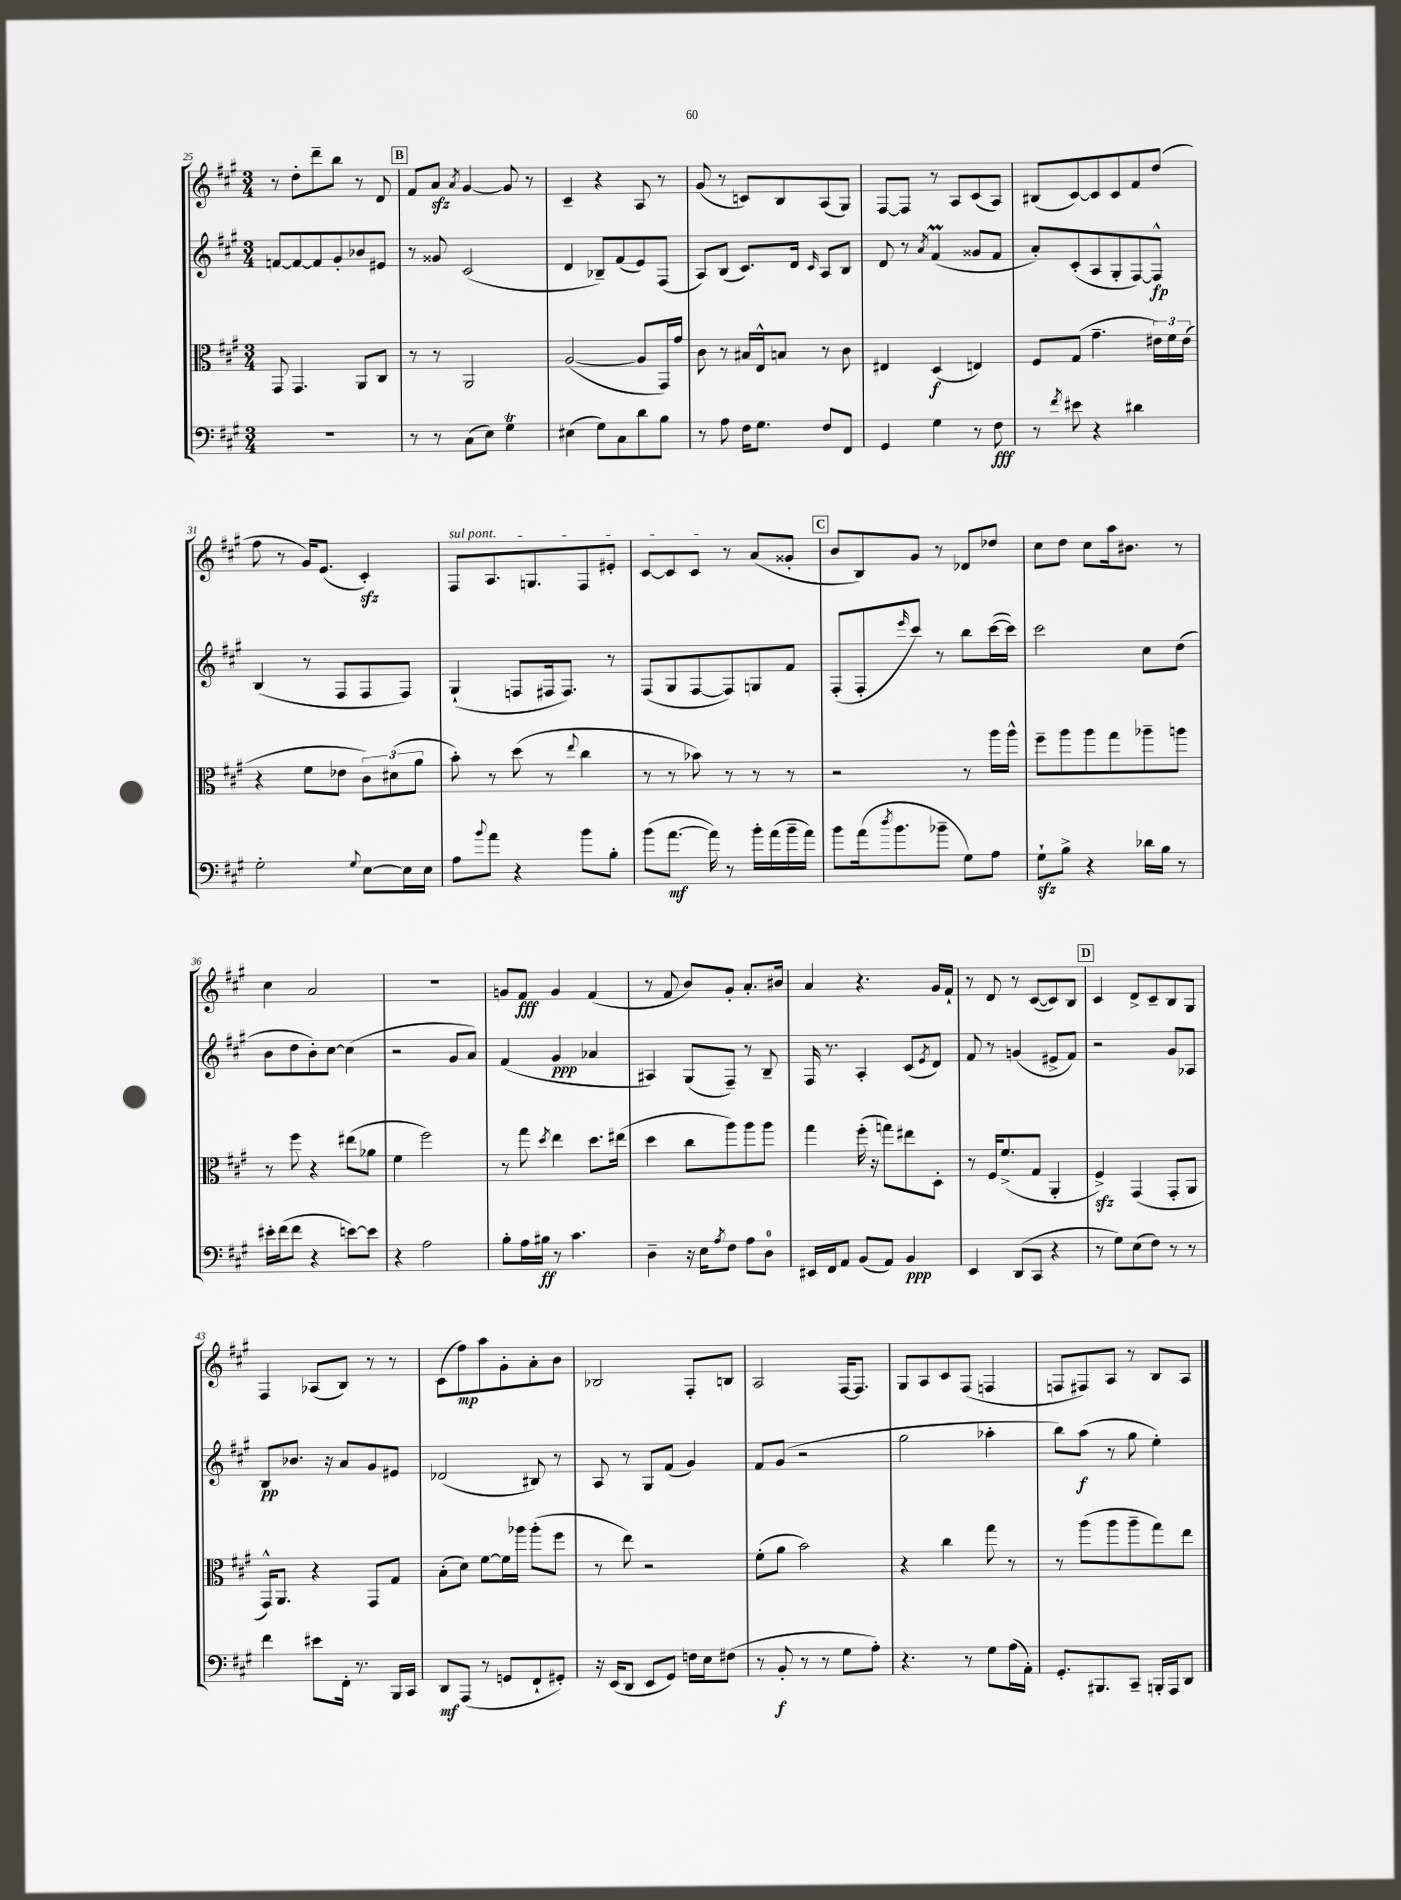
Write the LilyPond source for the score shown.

<<
\new StaffGroup <<
\new Staff = "s0" {
    \clef treble \key a \major \numericTimeSignature \time 3/4
    r8 d''8-. d'''8-- b''8 r8 d'8 |
    \mark \markup { \box "B" } fis'8 a'8\sfz \acciaccatura { a'8 } gis'4~ gis'8 r8 |
    cis'4-- r4 a8 r8 |
    gis'8( r8 c'8) b8 a8( gis8) |
    fis8~ fis8 r8 a8 cis'8( a8) |
    bis8( cis'8~) cis'8 cis'8 fis'8 d''8( |
    fis''8 r8 gis'16) e'8.( cis'4-.\sfz) |
    \once \override TextSpanner.bound-details.left.text = \markup { \italic "sul pont." } fis8\startTextSpan a8. g8. fis8 eis'8-. |
    cis'8~ cis'8 cis'8\stopTextSpan r8 a'8( gisis'8-. |
    \mark \markup { \box "C" } b'8 b8) gis'8 r8 des'8 des''8 |
    cis''8 d''8 cis''8 a''16 bis'8. r8 |
    cis''4 a'2 |
    R2. |
    g'8 fis'8\fff g'4 fis'4( |
    r8 fis'8 b'8) gis'8-. a'8.-. bis'16 |
    a'4 r4. gis'16 fis'16-! |
    r8 d'8 r8 cis'8~( cis'8) b8 |
    \mark \markup { \box "D" } cis'4 d'8-> cis'8-- b8 gis8 |
    fis4 aes8( b8) r8 r8 |
    cis'8( fis''8\mp) a''8 gis'8-. a'8-. b'8 |
    bes2 fis8-. b8 |
    a2 fis16~ fis8. |
    gis8 a8 cis'8 fis8( f4 |
    f8 fis8) a8 r8 b8 a8 \bar "|." |
}
\new Staff = "s1" {
    \clef treble \key a \major \numericTimeSignature \time 3/4
    f'8~ f'8~ f'8 gis'8-. bes'8 eis'8 |
    \mark \markup { \box "B" } r8 gisis'8 cis'2( |
    d'4 bes8--) fis'8( e'8) fis8( |
    a8) b8( cis'8.) d'16 \grace { cis'16 } a8 b8 |
    d'8 r8 \acciaccatura { a'8 } fis'4\prall( gisis'8 fis'8 |
    a'8-.) cis'8-.( a8 gis8-. fis8~) fis8-^\fp |
    b4( r8 fis8 fis8 fis8) |
    gis4-!( f8 fis16 fis8.) r8 |
    fis8( gis8 fis8~ fis8) g8 fis'8 |
    \mark \markup { \box "C" } fis8-.( fis8-. \grace { e'''16 } cis'''8) r8 b''8 cis'''16~( cis'''16) |
    cis'''2 cis''8 d''8( |
    b'8 d''8 b'8-.) cis''8~ cis''4( |
    r2 gis'8 a'8) |
    fis'4( gis'4\ppp aes'4 |
    ais4) gis8( fis8--) r8 b8-- |
    fis16 r8. a4-. cis'8( \acciaccatura { e'8 } d'8) |
    fis'8 r8 g'4( eis'8-> fis'8) |
    \mark \markup { \box "D" } r2 gis'8 aes8 |
    b8\pp bes'8. r16 a'8 gis'8 eis'8 |
    des'2( bis8) r8 |
    a8 r8 gis8 fis'8( gis'4) |
    fis'8 gis'8( r2 |
    gis''2 aes''4-. |
    b''8) a''8\f( r8 gis''8 e''4-.) \bar "|." |
}
\new Staff = "s2" {
    \clef alto \key a \major \numericTimeSignature \time 3/4
    gis,8 gis,4. a,8 cis8 |
    \mark \markup { \box "B" } r8 r8 a,2 |
    a2~( a8 gis,16) gis'16 |
    cis'8 r8 bis16 e16-^ b8 r8 cis'8 |
    eis4 d4\f( e4) |
    fis8 gis8( gis'4.-- \tuplet 3/2 { eis'16) fis'16 eis'16( } |
    r4 fis'8 ees'8 \tuplet 3/2 { cis'8) dis'8( a'8 } |
    b'8-.) r8 d''8( r8 \appoggiatura { e''8 } cis''4 |
    r8 r8 bes'8) r8 r8 r8 |
    \mark \markup { \box "C" } r2 r8 a''16 a''16-^ |
    fis''8-- a''8 a''8 gis''8 aes''8-- a''8 |
    r8 fis''8 r4 eis''8( aes'8 |
    fis'4 fis''2) |
    r8 gis''8 \acciaccatura { d''8 } e''4 d''8. eis''16( |
    d''4 cis''8 a''8) a''8 a''8 |
    gis''4 fis''16-.( r16 g''8) eis''8 d8-. |
    r8 fis16 fis'8.->( gis8 a,4-. |
    \mark \markup { \box "D" } fis4->\sfz) gis,4( gis,8-. a,8 |
    gis,16-^) a,8. r4 gis,8 gis8 |
    b8-.( d'8) fis'8~ fis'16 aes''16 aes''8-.( fis''8 |
    r8 e''8) r2 |
    fis'8-.( a'8 b'2) |
    r4 cis''4 gis''8 r8 |
    r8 a''8( a''8 a''8-- gis''8) e''8 \bar "|." |
}
\new Staff = "s3" {
    \clef bass \key a \major \numericTimeSignature \time 3/4
    R2. |
    \mark \markup { \box "B" } r8 r8 cis8( e8) gis4\trill |
    eis4( gis8) cis8 d'8 b8 |
    r8 a8 fis16 gis8. fis8 fis,8 |
    gis,4 gis4 r8 fis8\fff |
    r8 \acciaccatura { fis'8 } eis'8 r4 dis'4 |
    gis2-. \appoggiatura { gis8 } e8~ e16 e16 |
    a8 \appoggiatura { b'8 } a'8 r4 b'8 b8-. |
    b'8( a'8.~\mf a'16) r8 b'16-. a'16( b'16-- a'16) |
    \mark \markup { \box "C" } b'8 a'16( \acciaccatura { d''8 } b'8. bes'8-- gis8) a8 |
    gis8-!\sfz b8-> r4 des'16 b16 r8 |
    eis'16-. fis'16( fis'8 r4 e'8~) e'8 |
    r4 a2 |
    b8-. a16 bis16\ff r8 cis'4. |
    d4-- r16 e16 \acciaccatura { a8 } fis8 a8 d8-0 |
    eis,16 fis,16 a,8 b,8( a,8) b,4\ppp |
    e,4 d,8( cis,8 r4 |
    \mark \markup { \box "D" } r8 gis8) e8( fis8) r8 r8 |
    fis'4 eis'8 fis,16-. r8. b,,16 cis,16 |
    d,8\mf a,,8( r8 g,8 fis,8-! gis,8-.) |
    r16 e,16( d,8 e,8 gis,8) f16 e16 fis8( |
    r8 b,8-.\f r8 r8 gis8 a8-.) |
    r4. r8 gis8 a16( a,16-.) |
    gis,8.-. bis,,8. cis,8-- b,,16-. a,,16 d,8 \bar "|." |
}
>>
>>
\layout { \context { \Score currentBarNumber = #25 } }
